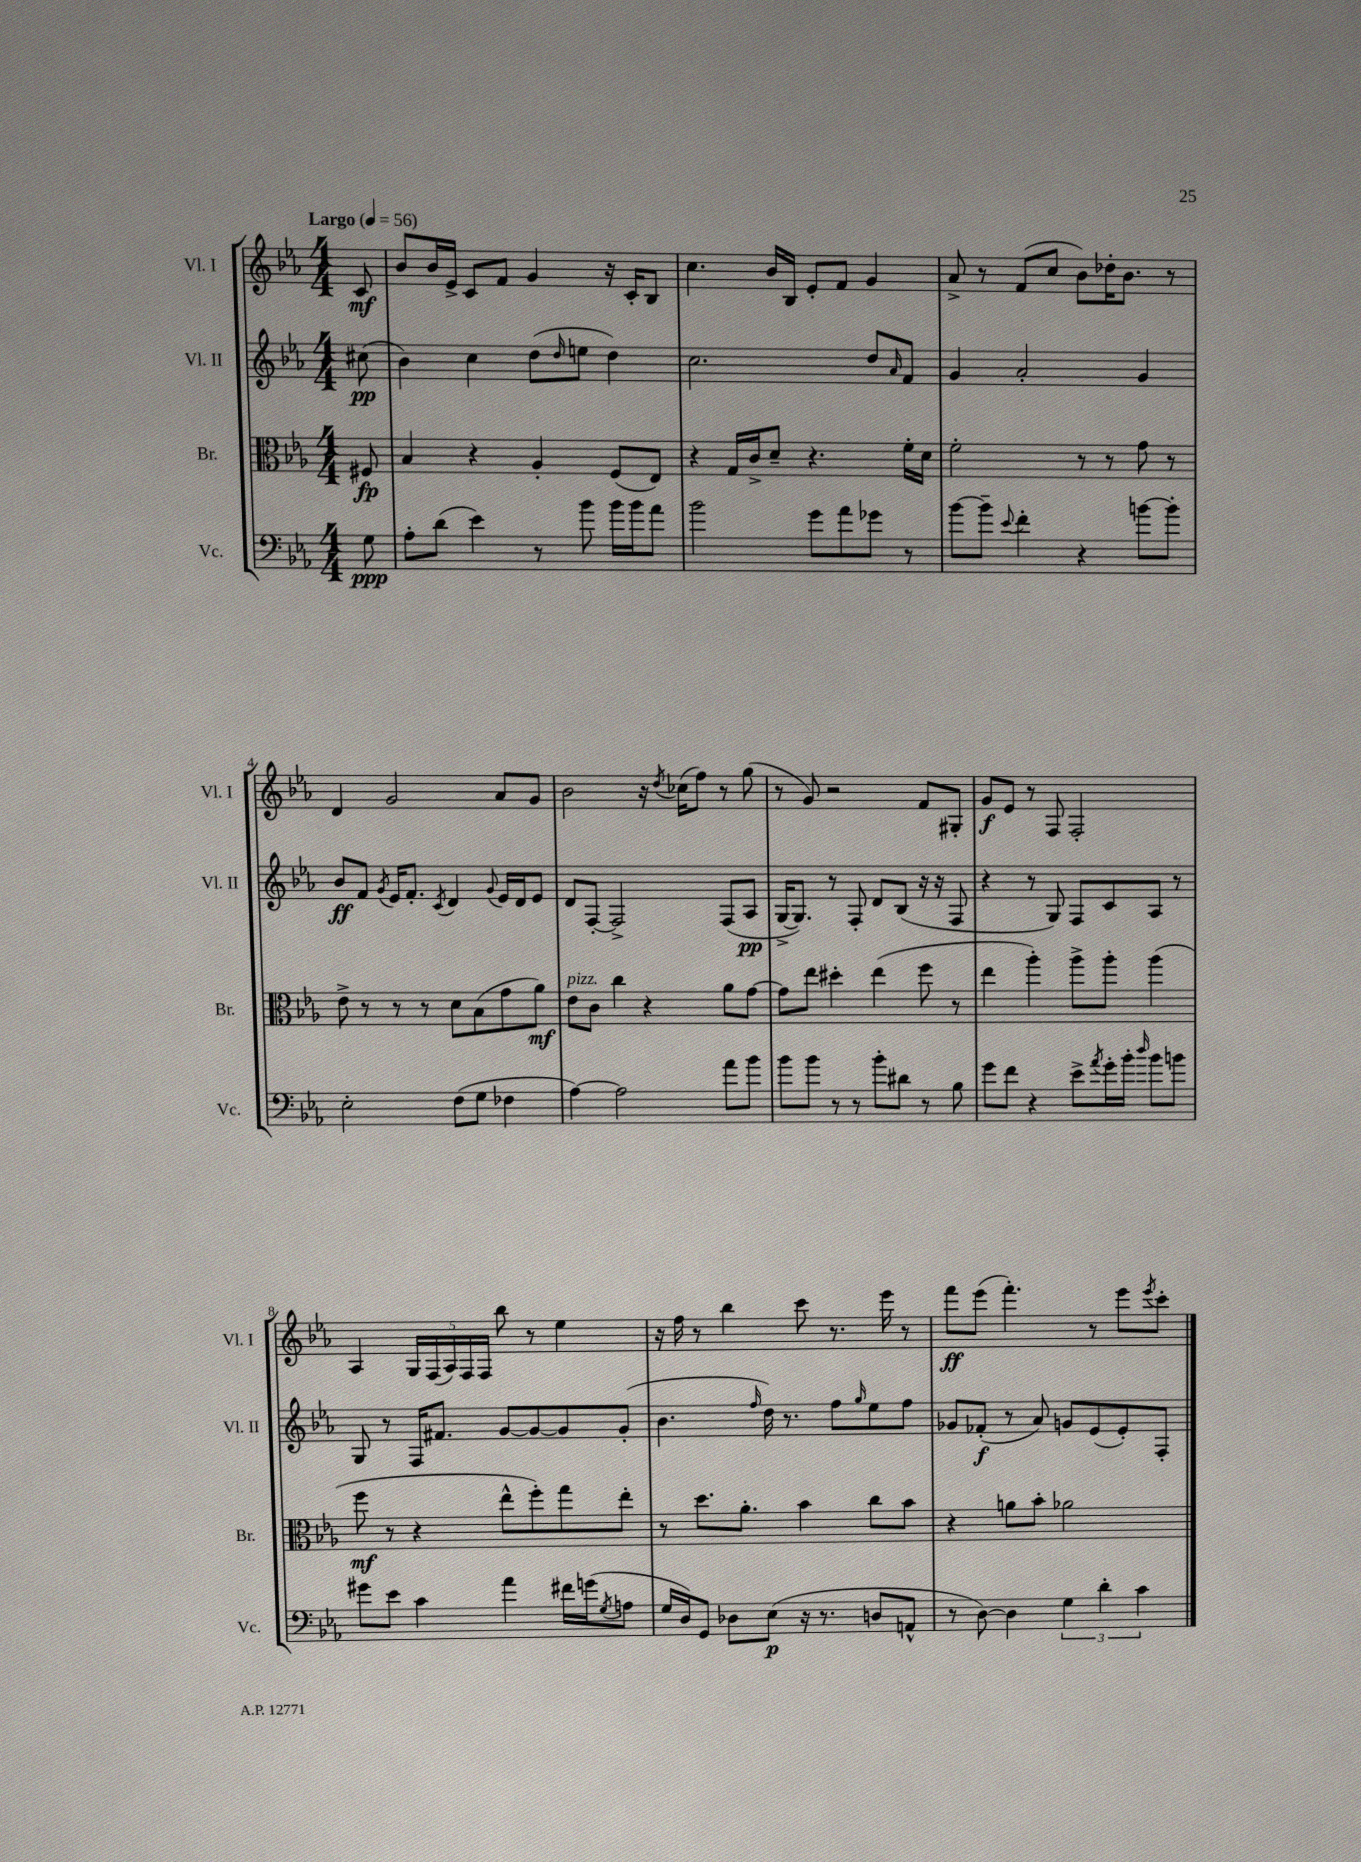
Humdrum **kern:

**kern	**kern	**kern	**kern
*staff4	*staff3	*staff2	*staff1
*clefF4	*clefC3	*clefG2	*clefG2
*k[b-e-a-]	*k[b-e-a-]	*k[b-e-a-]	*k[b-e-a-]
*M4/4	*M4/4	*M4/4	*M4/4
*MM56	*MM56	*MM56	*MM56
8G	8F#	(8cc#	8c
=	=	=	=
8A-'	4B-	4b-)	8b-
(8d	.	.	16b-
.	.	.	16e-^
4e-)	4r	4cc	8c
.	.	.	8f
8r	4A-'	(8dd	4g
.	.	16qqdd	.
8b-	.	8ee	.
16b-	(8F	4dd)	16r
16b-	.	.	16c'
8a-	8E-)	.	8B-
=	=	=	=
2b-	4r	2.cc	4.cc
.	16G	.	.
.	16c^	.	.
.	8d~	.	16b-
.	.	.	16B-
8g	4.r	.	8e-'
8a-	.	.	8f
8g-	.	8dd	4g
.	.	16qqa-	.
8r	16f'	8f	.
.	16d	.	.
=	=	=	=
[8b-	2f'	4g	8a-^
8b-~]	.	.	8r
8qqe-	.	.	.
4f'	.	2a-'	(8f
.	.	.	8cc
4r	8r	.	8b-)
.	8r	.	16dd-'
.	.	.	8.b-
[8b	8g	4g	.
8b']	8r	.	8r
=	=	=	=
2E-'	8e-^	8b-	4d
.	8r	8f	.
.	.	8qg	.
.	8r	16e-	2g
.	.	8.f'	.
.	8r	.	.
.	.	8qc	.
(8F	8d	4d	.
8G	(8B-	.	.
.	.	8qqg	.
4F-	8g	16e-	8a-
.	.	16d	.
.	8a-)	8e-	8g
=	=	=	=
[4A-)	8e-	8d	2b-
.	8c	[8F'	.
2A-]	4cc	2F^]	.
.	4r	.	16r
.	.	.	8qdd
.	.	.	(16cc-
.	.	.	8ff)
8a-	8a-	(8F	8r
8b-	[8g	8A-	(8gg
=	=	=	=
8b-	8g]	[16G^	8r
.	.	8.G])	.
8b-	8ee-	.	8g)
8r	4dd#'	8r	2r
8r	.	8F'	.
8b-'	(4ee-	8d	.
8d#	.	(8B-	.
8r	8ff	16r	8f
.	.	16r	.
8B-	8r	8F	8G#'
=	=	=	=
8g	4ee-	4r	8g
8f	.	.	8e-
4r	4aa-')	8r	8r
.	.	8G)	8F
8e-^	8aa-^	8F	2F'
8qa-	.	.	.
16g'	8aa-'	8c	.
16b-'	.	.	.
16qqdd	.	.	.
8b-	(4aa-	8A-	.
8b	.	8r	.
=	=	=	=
8g#	8ff	8G	4A-
8e-	8r	8r	.
4c	4r	16F	20G
.	.	.	(20F
.	.	8.f#	.
.	.	.	20A-)
.	.	.	20F
.	.	.	20F
4a-	8ee-^^	[8g	8bb-
.	8ff')	8g_	8r
16f#	8gg	8g]	4ee-
(16g	.	.	.
8qG	.	.	.
8A	8ee-'	(8g'	.
=	=	=	=
16G	8r	4.b-	16r
16D)	.	.	16ff
8GG	8.dd	.	8r
8D-	.	.	4bb-
.	8.a-'	.	.
.	.	16qqff	.
(8E-	.	16dd)	.
.	.	8.r	.
16r	4b-	.	8ccc
8.r	.	.	.
.	.	8ff	8.r
.	.	16qqgg	.
8D	8cc	8ee-	.
.	.	.	16eee-
8AA^^	8b-	8ff	8r
=	=	=	=
8r	4r	8g-	8fff
[8D)	.	(8f-'	(8eee-
4D]	8a	8r	4.fff')
.	8b-'	8a-)	.
6G	2a-	8g	.
.	.	(8e-	8r
6d'	.	.	.
.	.	8e-')	8eee-
6c	.	.	.
.	.	.	8qeee-
.	.	8F'	8ccc'
==	==	==	==
*-	*-	*-	*-
